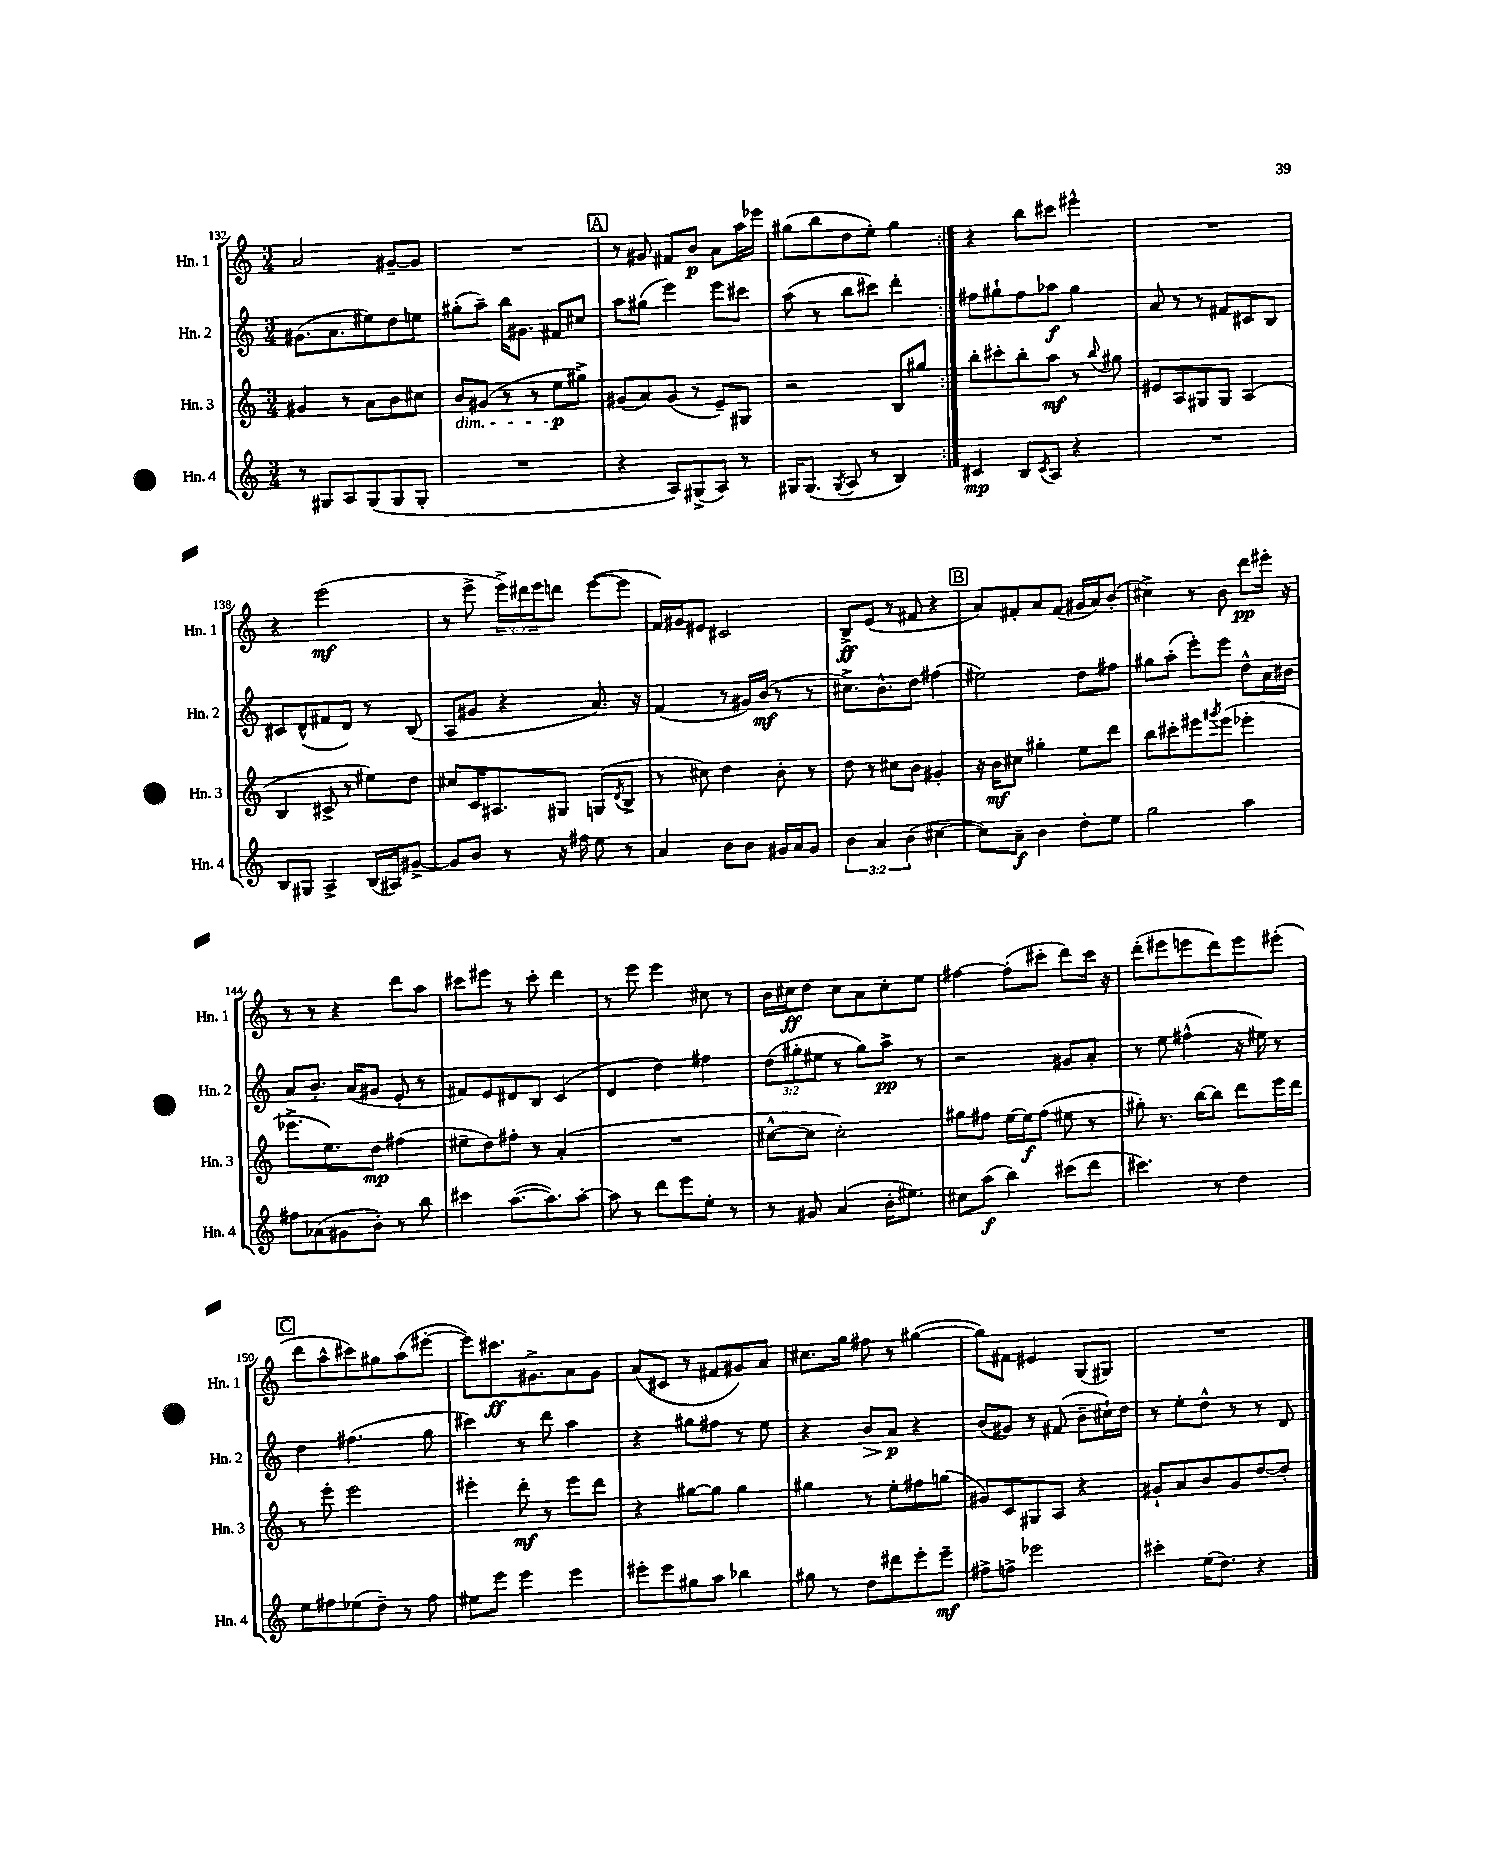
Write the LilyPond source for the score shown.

<<
\new StaffGroup <<
\new Staff = "s0" \with { instrumentName = "Hn. 1" shortInstrumentName = "Hn. 1" } {
    \clef treble \key c \major \numericTimeSignature \time 3/4 \override Staff.TupletNumber.text = #tuplet-number::calc-fraction-text
    \repeat volta 2 { a'2 gis'8~-- gis'8 |
    R2. |
    \mark \markup { \box "A" } r8 gis'8 fis'8 b'8\p a'8 a''16 ees'''16 |
    gis''8( b''8 d''8 e''8-.) gis''4 | }
    r4 b''8 cis'''8 eis'''4-^ |
    R2. |
    r4 e'''2\mf( |
    r8 e'''8-> \tuplet 3/2 { e'''16->) dis'''16 e'''16 } d'''8 e'''8~( e'''8 |
    f'16) gis'16 eis'8 cis'2 |
    b8->\ff e'8( r8 fis'8 r4 |
    \mark \markup { \box "B" } a'8) fis'8-. a'8 fis'8( gis'16 a'16) b'8-.( |
    cis''4->) r8 b'8 d'''8\pp eis'''16-. r16 |
    r8 r8 r4 d'''8 a''8 |
    cis'''8 eis'''8 r8 cis'''8-. d'''4 |
    r8 e'''8 e'''4 cis''8 r8 |
    b'16 cis''16\ff d''8 cis''8 a'8 cis''8-. e''8 |
    fis''4~ fis''8-.( cis'''8-. d'''8) cis'''16 r16 |
    d'''8-.( eis'''8 e'''8 d'''8) e'''8 eis'''8-.( |
    \mark \markup { \box "C" } d'''8 a''8-^ cis'''8) gis''8 a''8( eis'''8~-. |
    eis'''8) cis'''8.\ff gis'8.-> a'8 gis'8 |
    a'8( cis'8 r8 fis'8 gis'8) a'8 |
    cis''8. g''16 fis''8 r8 gis''4~( |
    gis''8) fis'8 eis'4 g8( gis8) |
    R2. \bar "|." |
}
\new Staff = "s1" \with { instrumentName = "Hn. 2" shortInstrumentName = "Hn. 2" } {
    \clef treble \key c \major \numericTimeSignature \time 3/4 \override Staff.TupletNumber.text = #tuplet-number::calc-fraction-text
    \repeat volta 2 { gis'8.( a'8. eis''8) d''8 e''8 |
    gis''8-.( a''8--) b''16 gis'8. fis'8 cis''8 |
    \mark \markup { \box "A" } a''8 gis''8( e'''4) e'''8 cis'''8 |
    a''8( r8 b''8 cis'''8) d'''4-. | }
    fis''8 gis''8-! fis''8 aes''8\f gis''4 |
    a'8 r8 r8 fis'8 cis'8 b8 |
    cis'8 d'8-^( fis'8 d'8) r8 b8( |
    a8 gis'8 r4 a'8.) r16 |
    f'4( r8 gis'16) b'16\mf( r8 r8 |
    cis''8.->) b'8.-^ d''8 fis''4( |
    \mark \markup { \box "B" } eis''2) d''8 fis''8 |
    gis''8 a''8-.( e'''8-.) e'''8 d''8-^ a'16 bis'16 |
    a'8 b'8.-. a'16( gis'8 e'8-. r8 |
    fis'8) e'8 dis'8 b8 c'4( |
    d'4 d''4) fis''4 |
    \tuplet 3/2 { d''8( gis''8-. eis''8 } r8 gis''8) a''8->\pp r8 |
    r2 gis'8 a'8-. |
    r8 e''8 fis''4-^( r16 eis''16) r8 |
    \mark \markup { \box "C" } d''4 fis''4.( g''8 |
    cis'''4) r8 d'''8 a''4 |
    r4 gis''8 fis''8 r8 e''8 |
    r4 b'8\> a'8\p\! r4 |
    b'8( gis'8) r8 fis'8( b'8-- cis''16-!) d''16 |
    r8 e''8-. d''8-^ r8 r8 d'8 \bar "|." |
}
\new Staff = "s2" \with { instrumentName = "Hn. 3" shortInstrumentName = "Hn. 3" } {
    \clef treble \key c \major \numericTimeSignature \time 3/4
    \repeat volta 2 { gis'4 r8 a'8 b'8 cis''8 |
    b'8\dim gis'8( r8 r8 e''8\p\! gis''8->) |
    \mark \markup { \box "A" } gis'8( a'8) gis'8( r8 e'8--) gis8 |
    r2 b8 gis''8 | }
    b''8-. cis'''8-. b''8-. a''8\mf r8 \appoggiatura { b''8 } gis''8 |
    eis'8 a8 gis8 gis8 a4( |
    b4 cis'8-> r8 eis''8) d''8 |
    cis''8 c'16 ais8. gis8 g8( \acciaccatura { d'8 } b8-> |
    r8 cis''8) d''4 b'8-. r8 |
    d''8 r8 cis''8 b'8 gis'4-. |
    \mark \markup { \box "B" } r16 b'16\mf cis''8 gis''4-. e''8 d'''8 |
    b''8 cis'''8-. eis'''8 \acciaccatura { gis'''8 } eis'''8( ees'''4-. |
    ees'''8.-> e''8.) d''8\mp fis''4( |
    eis''8-- d''8) fis''8-. r8 a'4-.( |
    R2. |
    cis''8~-^ cis''8 cis''2-.) |
    gis''8 fis''8 e''16~ e''16\f fis''8( eis''8 r8 |
    gis''8-.) r8. b''16~ b''8 d'''8 e'''16 d'''16 |
    \mark \markup { \box "C" } r8 e'''8-. e'''2 |
    eis'''4-. d'''8-.\mf r8 eis'''8 d'''8 |
    r4 gis''8~ gis''8 gis''4 |
    gis''4 r8 e''8-. fis''8 g''8( |
    gis'8) c'8 gis8 a8 r4 |
    gis'8-! a'8 b'8 gis'8 d''8~ d''8-. \bar "|." |
}
\new Staff = "s3" \with { instrumentName = "Hn. 4" shortInstrumentName = "Hn. 4" } {
    \clef treble \key c \major \numericTimeSignature \time 3/4 \override Staff.TupletNumber.text = #tuplet-number::calc-fraction-text
    \repeat volta 2 { r8 gis8 a8 gis8( gis8 gis8-. |
    R2. |
    \mark \markup { \box "A" } r4 a8) gis8->( a8) r8 |
    gis16 gis8.( \acciaccatura { gis8 } a8 r8 b4) | }
    cis'4\mp b8 \acciaccatura { cis'8 } a8 r4 |
    R2. |
    b8 gis8 a4-> b16( ais16) gis'8~-> |
    gis'8 b'8 r8 r16 fis''16 e''8 r8 |
    a'4 b'8 b'8 gis'16 a'16 gis'8 |
    \tuplet 3/2 { b'4 a'4 b'4( } cis''4~ |
    \mark \markup { \box "B" } cis''8) a'8--\f b'4 d''8-. e''8 |
    g''2 a''4 |
    fis''8 aes'8( gis'8 b'8-.) r8 b''8 |
    cis'''4 a''8.~( a''8.) a''8~-. |
    a''8 r8 d'''8 e'''8 e''8-. r8 |
    r8 gis'8 a'4( b'16-. eis''8.) |
    cis''8 a''8\f( b''4) cis'''8( d'''8 |
    cis'''4.) r8 d''4 |
    \mark \markup { \box "C" } e''8 fis''8 ees''8( d''8--) r8 fis''8 |
    eis''8 e'''8 e'''4 e'''4 |
    eis'''8-. eis'''8 gis''8 a''8 bes''4 |
    gis''8 r8 d''8 dis'''8 e'''8-. e'''8--\mf |
    fis''8-> f''8-> ees'''2 |
    cis'''4-. e''16( d''8.) r4 \bar "|." |
}
>>
>>
\layout { \context { \Score currentBarNumber = #132 } }
